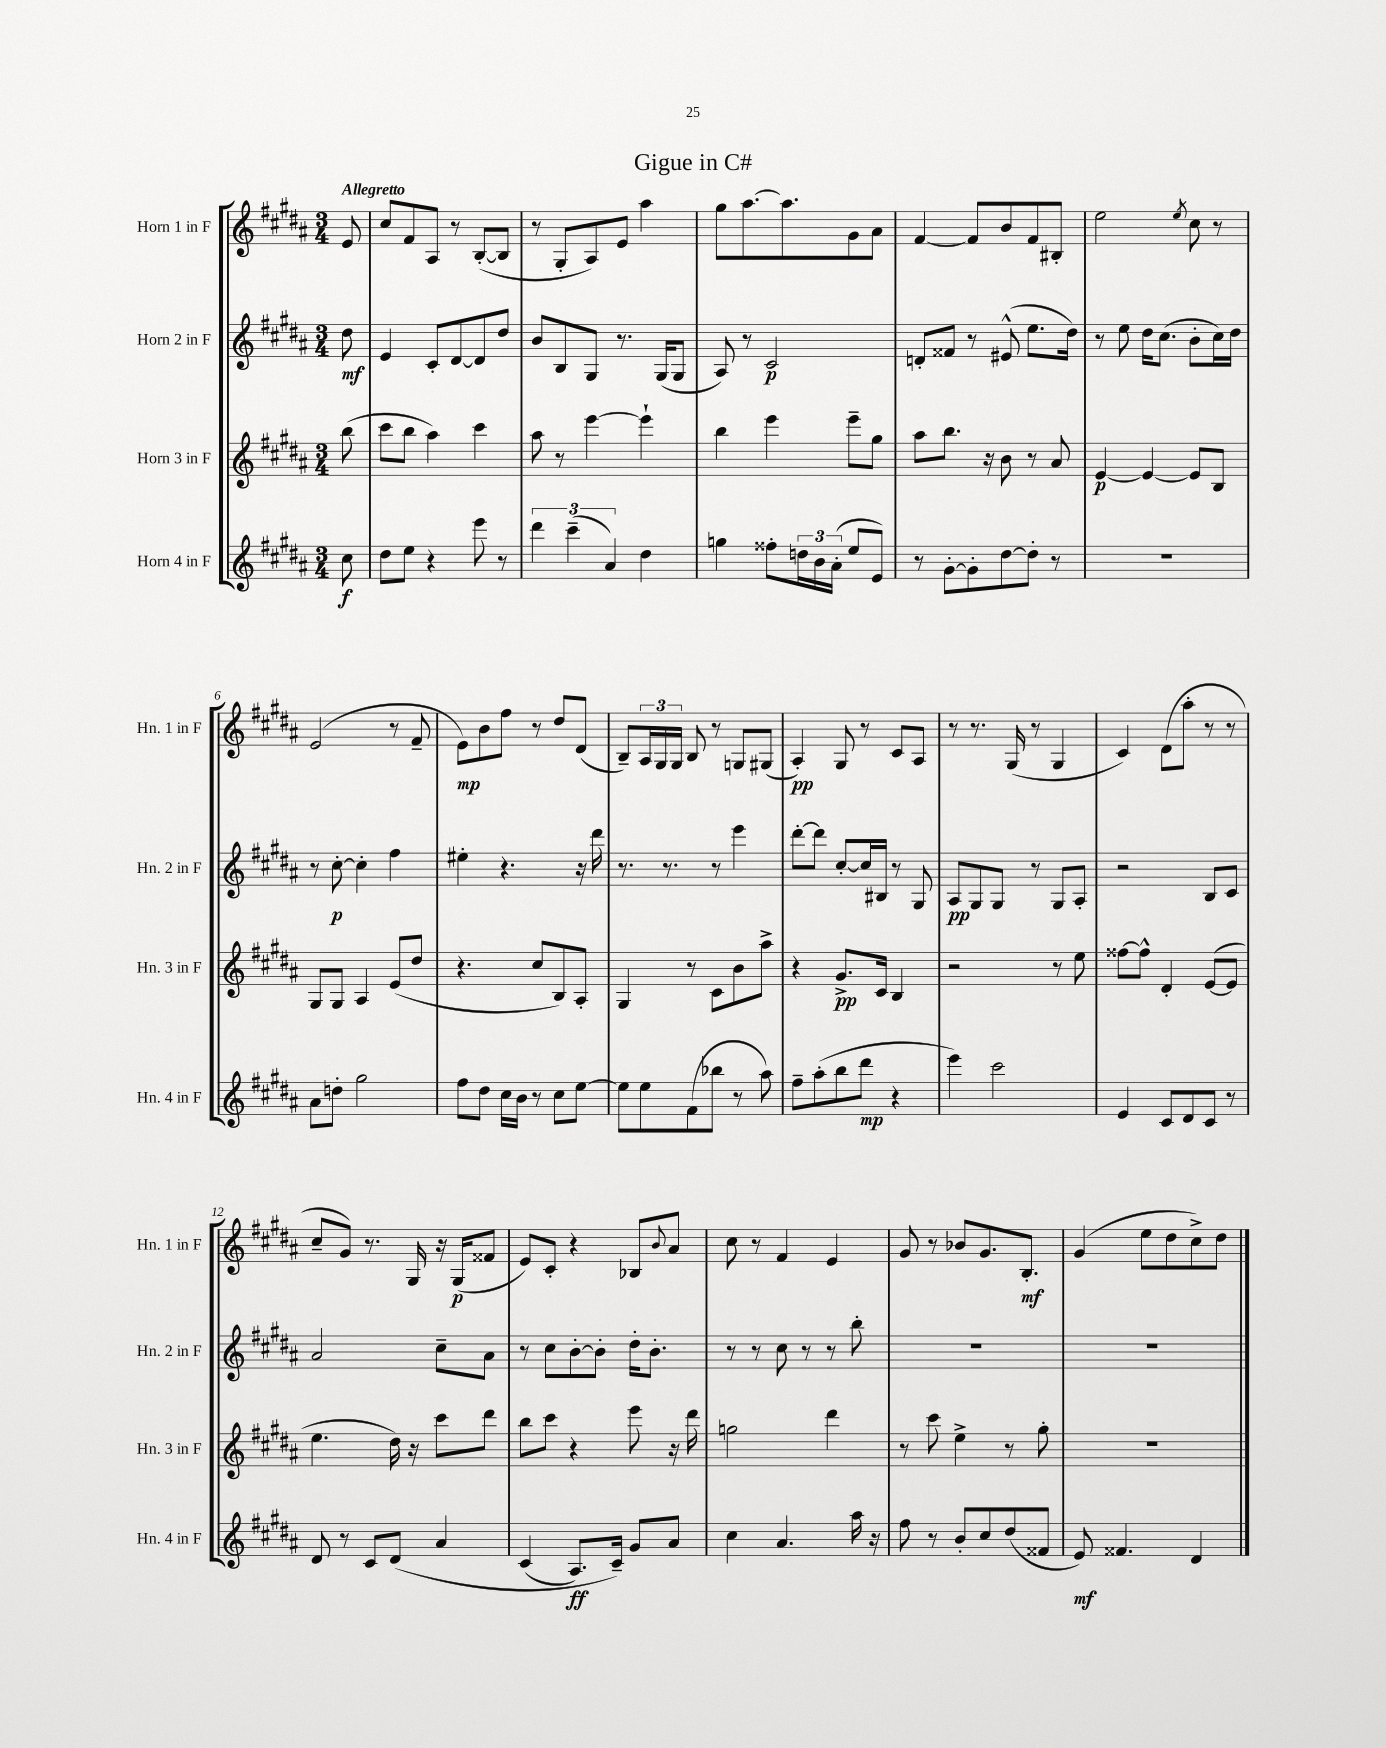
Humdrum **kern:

**kern	**kern	**kern	**kern
*staff4	*staff3	*staff2	*staff1
*clefG2	*clefG2	*clefG2	*clefG2
*k[f#c#g#d#a#]	*k[f#c#g#d#a#]	*k[f#c#g#d#a#]	*k[f#c#g#d#a#]
*M3/4	*M3/4	*M3/4	*M3/4
8cc#	(8bb	8dd#	8e
=	=	=	=
8dd#	8ccc#	4e	8cc#
8ee	8bb	.	8f#
4r	4aa#)	8c#'	8A#
.	.	[8d#	8r
8eee	4ccc#	8d#]	([8B'
8r	.	8dd#	8B]
=	=	=	=
6ddd#	8aa#	8b	8r
.	8r	8B	8G#'
(6ccc#~	.	.	.
.	[4eee	8G#	8A#)
6a#)	.	.	.
.	.	8.r	8e
4dd#	4eee`]	.	4aa#
.	.	(16G#	.
.	.	8G#	.
=	=	=	=
4gg	4bb	8A#)	8gg#
.	.	8r	[8.aa#
8ff##'	4eee	2c#	.
.	.	.	8.aa#]
24dd	.	.	.
24b	.	.	.
(24a#'	.	.	.
8ee	8eee~	.	8g#
8e)	8gg#	.	8a#
=	=	=	=
8r	8aa#	8d'	[4f#
[8g#'	8.bb	8f##	.
8g#']	.	8r	8f#]
.	16r	.	.
[8dd#	8b	(8e#^^	8b
8dd#']	8r	8.ee	8f#
8r	8a#	.	8B#'
.	.	16dd#)	.
=	=	=	=
2.r	[4e	8r	2ee
.	.	8ee	.
.	4e_	16dd#	.
.	.	(8.cc#	.
.	.	.	8qee
.	8e]	8b'	8cc#
.	8B	16cc#)	8r
.	.	16dd#	.
=	=	=	=
8a#	8G#	8r	(2e
8dd'	8G#	[8cc#'	.
2gg#	4A#	4cc#']	.
.	(8e	4ff#	8r
.	8dd#	.	8f#~
=	=	=	=
8ff#	4.r	4ee#'	8e)
8dd#	.	.	8b
16cc#	.	4.r	8ff#
16b	.	.	.
8r	8cc#	.	8r
8cc#	8B)	.	8dd#
[8ee	8A#'	16r	(8d#
.	.	16ddd#	.
=	=	=	=
8ee]	4G#	8.r	8B~)
8ee	.	.	24A#
.	.	.	24G#
.	.	8.r	.
.	.	.	24G#
(8f#	8r	.	8B
8bb-	8c#	8r	8r
8r	8b	4eee	8G
8aa#)	8aa#^	.	(8G#
=	=	=	=
8ff#~	4r	[8ddd#'	4A#')
(8aa#'	.	8ddd#]	.
8bb	8.g#^	[8cc#'	8G#
8ddd#	.	16cc#]	8r
.	16c#	16B#	.
4r	4B	8r	8c#
.	.	8G#	8A#
=	=	=	=
4eee)	2r	8A#	8r
.	.	8G#	8.r
2ccc#	.	8G#	.
.	.	.	(16G#
.	.	8r	8r
.	8r	8G#	4G#
.	8ee	8A#'	.
=	=	=	=
4e	[8ff##	2r	4c#)
.	8ff##^^]	.	.
8c#	4d#'	.	(8d#
8d#	.	.	8aa#'
8c#	([8e	8B	8r
8r	8e]	8c#	8r
=	=	=	=
8d#	4.ee	2a#	8cc#~
8r	.	.	8g#)
8c#	.	.	8.r
&(8d#	16dd#)	.	.
.	16r	.	16G#
4a#	8ccc#	8cc#~	16r
.	.	.	(16G#
.	8ddd#	8a#	8f##
=	=	=	=
(4c#	8bb	8r	8e)
.	8ccc#	8cc#	8c#'
8.A#)	4r	[8b'	4r
.	.	8b']	.
16c#~&)	.	.	.
8g#	8eee	16dd#'	8B-
.	.	8.b'	.
.	.	.	8qqb
8a#	16r	.	8a#
.	16ddd#	.	.
=	=	=	=
4cc#	2gg	8r	8cc#
.	.	8r	8r
4.a#	.	8cc#	4f#
.	.	8r	.
.	4ddd#	8r	4e
16aa#	.	8bb'	.
16r	.	.	.
=	=	=	=
8ff#	8r	2.r	8g#
8r	8ccc#	.	8r
8b'	4ee^	.	8b-
8cc#	.	.	8.g#
(8dd#	8r	.	.
.	.	.	8.B'
8f##	8gg#'	.	.
=	=	=	=
8e)	2.r	2.r	(4g#
4.f##	.	.	.
.	.	.	8ee
.	.	.	8dd#
4d#	.	.	8cc#^)
.	.	.	8dd#
==	==	==	==
*-	*-	*-	*-
